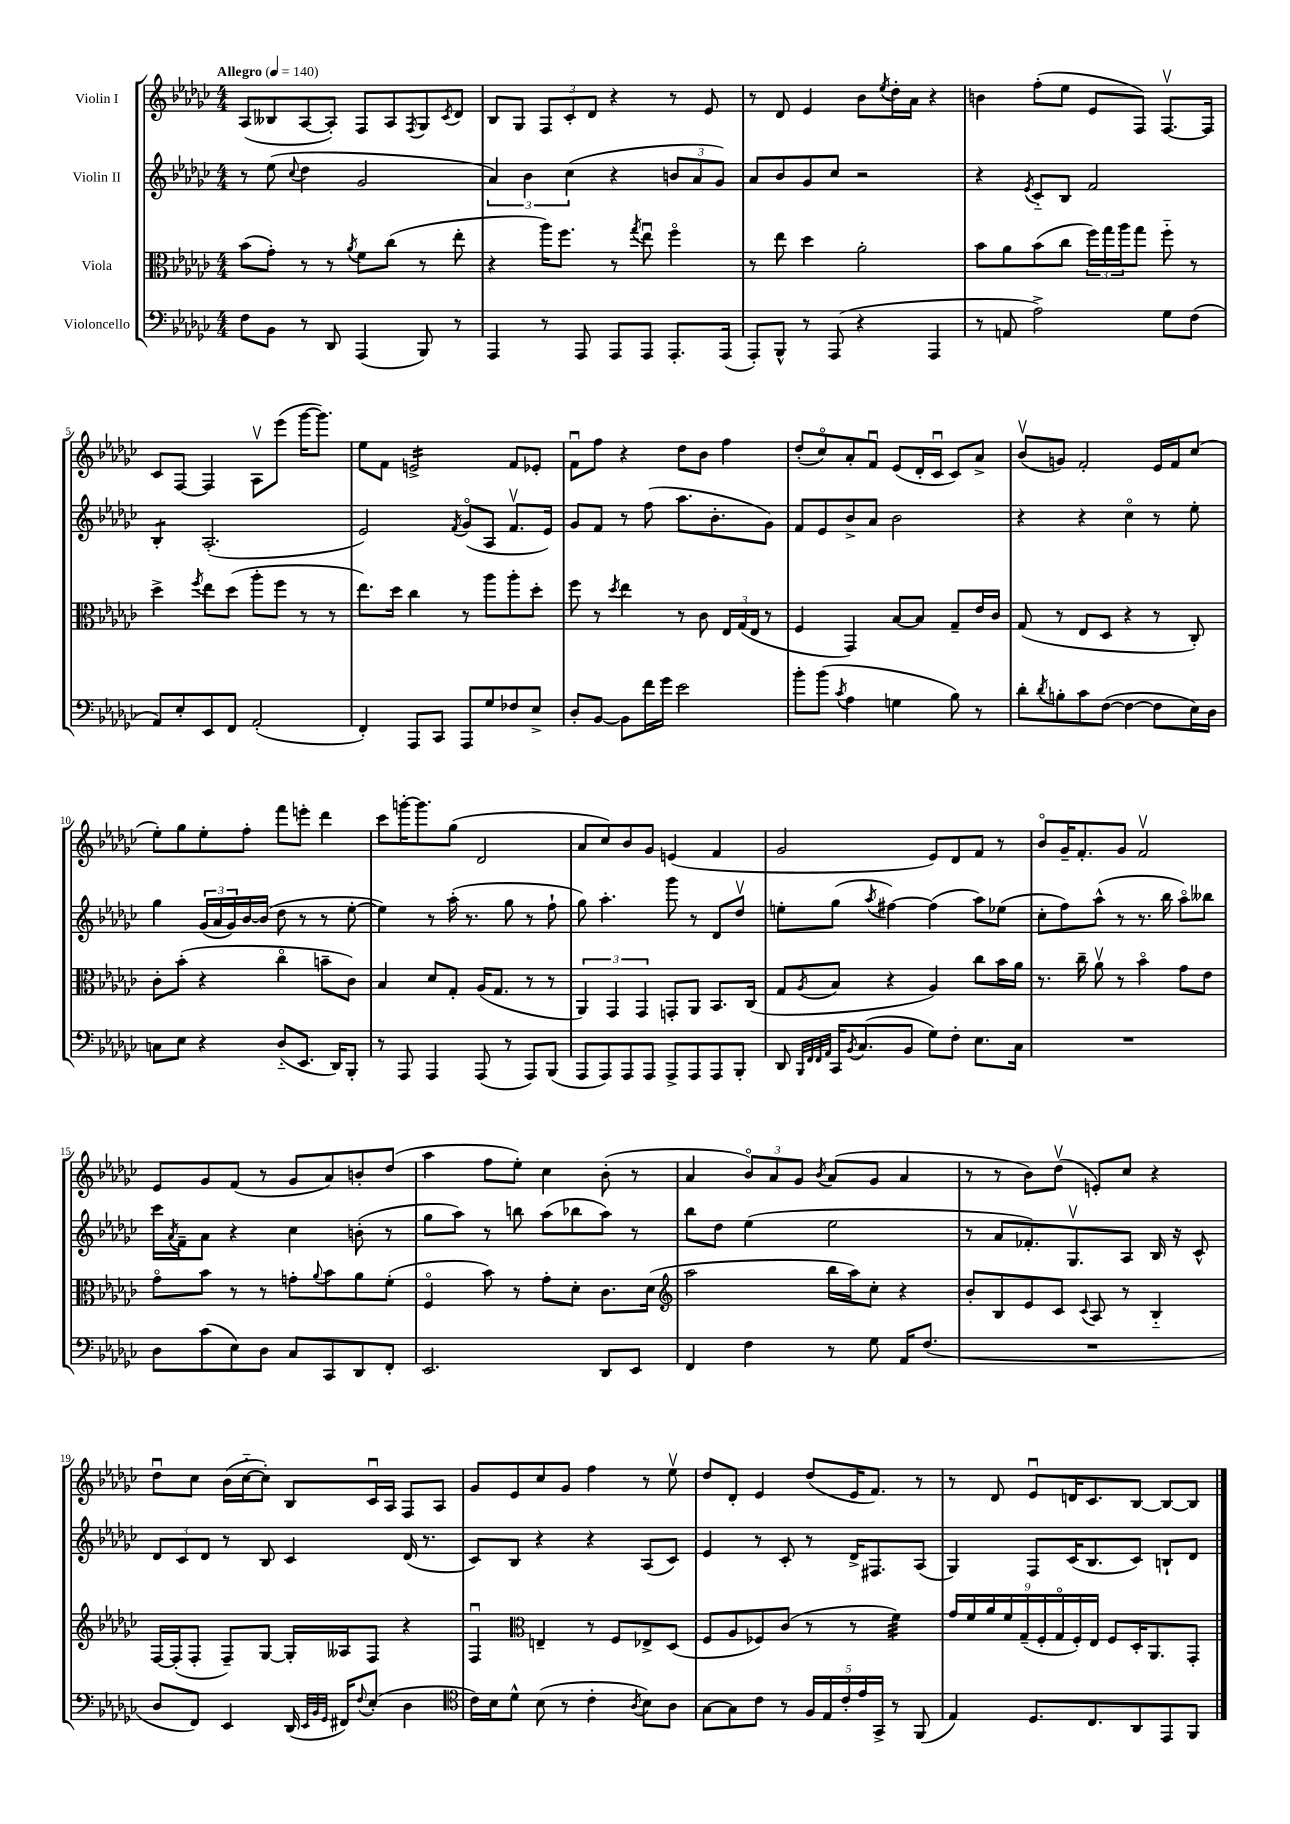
<<
\new StaffGroup <<
\new Staff = "s0" \with { instrumentName = "Violin I" } {
    \clef treble \key ges \major \numericTimeSignature \time 4/4 \tempo "Allegro" 4 = 140
    aes8( beses8 aes8~ aes8-.) f8 aes8 \acciaccatura { f8 } ges8 \acciaccatura { ces'8 } des'8 |
    bes8 ges8 \tuplet 3/2 { f8 ces'8-. des'8 } r4 r8 ees'8 |
    r8 des'8 ees'4 bes'8 \acciaccatura { ees''8 } des''16-. aes'16 r4 |
    b'4 f''8-.( ees''8 ees'8 f8) f8.~\upbow f16 |
    ces'8 f8~ f4 aes8\upbow ees'''8( ges'''16~ ges'''8.) |
    ees''8 f'8 e'2:16-> f'8 ees'8-. |
    f'8\downbow f''8 r4 des''8 bes'8 f''4 |
    des''8-.( ces''8\flageolet) aes'8-. f'8\downbow ees'8( des'16-. ces'16\downbow ces'8) aes'8-> |
    bes'8\upbow( g'8) f'2-. ees'16 f'16 ces''8( |
    ees''8-.) ges''8 ees''8-. f''8-. f'''8 e'''8-. des'''4 |
    ces'''8 g'''16~-. g'''8. ges''8( des'2 |
    aes'8 ces''8) bes'8 ges'8 e'4( f'4 |
    ges'2 ees'8) des'8 f'8 r8 |
    bes'8\flageolet ges'16-- f'8.-. ges'8 f'2\upbow |
    ees'8 ges'8 f'8( r8 ges'8 aes'8) b'8-. des''8( |
    aes''4 f''8 ees''8-.) ces''4 bes'8-.( r8 |
    aes'4 \tuplet 3/2 { bes'8\flageolet) aes'8 ges'8 } \acciaccatura { bes'8 } aes'8( ges'8 aes'4 |
    r8 r8 bes'8) des''8\upbow( e'8-.) ces''8 r4 |
    des''8\downbow ces''8 bes'16( ces''16~-_ ces''8-.) bes8 ces'16\downbow aes16 f8 aes8 |
    ges'8 ees'8 ces''8 ges'8 f''4 r8 ees''8\upbow |
    des''8 des'8-. ees'4 des''8( ees'16 f'8.) r8 |
    r8 des'8 ees'8\downbow d'16 ces'8. bes8~ bes8~ bes8 \bar "|." |
}
\new Staff = "s1" \with { instrumentName = "Violin II" } {
    \clef treble \key ges \major \numericTimeSignature \time 4/4
    r8 ees''8( \appoggiatura { ces''8 } des''4 ges'2 |
    \tuplet 3/2 { aes'4) bes'4 ces''4( } r4 \tuplet 3/2 { b'8 aes'8 ges'8) } |
    aes'8 bes'8 ges'8 ces''8 r2 |
    r4 \acciaccatura { ees'8 } ces'8-_ bes8 f'2 |
    bes4:8-. aes2.-.( |
    ees'2) \acciaccatura { f'8 } ges'8\flageolet( aes8 f'8.\upbow ees'16) |
    ges'8 f'8 r8 f''8( aes''8. bes'8.-. ges'8) |
    f'8 ees'8 bes'8-> aes'8 bes'2 |
    r4 r4 ces''4\flageolet r8 ees''8-. |
    ges''4 \tuplet 3/2 { ges'16( aes'16 ges'16) } bes'16~ bes'16( des''8 r8 r8 ees''8~-. |
    ees''4) r8 aes''16-.( r8. ges''8 r8 f''8-! |
    ges''8) aes''4.-. ges'''8 r8 des'8 des''8\upbow |
    e''8-. ges''8( \acciaccatura { aes''8 } fis''4~) fis''4( aes''8) ees''8( |
    ces''8-. f''8) aes''8-^( r8 r8. bes''16 aes''8\flageolet) beses''8 |
    ces'''16 \acciaccatura { aes'8 } f'16-- aes'8 r4 ces''4 b'8-.( r8 |
    ges''8 aes''8) r8 b''8 aes''8( bes''8 aes''8) r8 |
    bes''8 des''8 ees''4( ees''2 |
    r8 aes'8 fes'8.-.) ges8.\upbow aes8 bes16 r16 ces'8-^ |
    \tuplet 3/2 { des'8 ces'8 des'8 } r8 bes8 ces'4 des'16( r8. |
    ces'8) bes8 r4 r4 aes8( ces'8) |
    ees'4 r8 ces'8-. r8 des'16-> fis8. aes8( |
    ges4) f8 ces'16( bes8. ces'8) b8-! des'8 \bar "|." |
}
\new Staff = "s2" \with { instrumentName = "Viola" } {
    \clef alto \key ges \major \numericTimeSignature \time 4/4
    bes'8( ges'8-.) r8 r8 \acciaccatura { aes'8 } f'8 ces''8( r8 ees''8-. |
    r4 aes''16) f''8. r8 \acciaccatura { ges''8 } ees''8\downbow f''4\flageolet |
    r8 ees''8 des''4 aes'2-. |
    bes'8 aes'8 bes'8( ces''8 \tuplet 3/2 { f''16) ges''16 aes''16 } ges''8 f''8-_ r8 |
    des''4-> \acciaccatura { f''8 } ees''8 des''8( aes''8-. f''8 r8 r8 |
    ees''8.) des''16 ces''4 r8 aes''8 aes''8-. des''8-. |
    f''8 r8 \acciaccatura { des''8 } ees''4 r8 ces'8 \tuplet 3/2 { ees16 ges16( ees16 } r8 |
    f4 ges,4) bes8~ bes8 ges8-- ees'16 ces'16 |
    ges8( r8 ees8 des8 r4 r8 ces8-.) |
    ces'8-. bes'8-.( r4 ces''4\flageolet b'8-- ces'8) |
    bes4 des'8 ges8-. aes16( ges8. r8 r8 |
    \tuplet 3/2 { aes,4) ges,4 ges,4 } g,8-. aes,8 bes,8. ces16( |
    ges8 \acciaccatura { aes8 } bes8 r4 aes4) ces''8 bes'16 aes'16 |
    r8. ces''16-- aes'8\upbow r8 bes'4\flageolet ges'8 ees'8 |
    ges'8\flageolet bes'8 r8 r8 g'8-. \appoggiatura { aes'8 } bes'8 aes'8 f'8-.( |
    f4\flageolet bes'8) r8 ges'8-. des'8-. ces'8. des'16( |
    \clef treble aes''2 bes''16 aes''16) ces''8-. r4 |
    bes'8-. bes8 ees'8 ces'8 \appoggiatura { ces'8 } aes8 r8 bes4-_ |
    f16~ f16-.( f8-. f8--) ges8~ ges16-. aeses16 f8 r4 |
    f4\downbow \clef alto e4-- r8 f8 ees8-> des8( |
    f8 aes8 fes8) ces'8( r8 r8 f'4:32) |
    \tuplet 9/8 { ges'16 f'16 aes'16 f'16 ges16--( f16-. ges16\flageolet f16-.) ees16 } f8 des16-. aes,8. ges,8-. \bar "|." |
}
\new Staff = "s3" \with { instrumentName = "Violoncello" } {
    \clef bass \key ges \major \numericTimeSignature \time 4/4
    f8 bes,8 r8 des,8 aes,,4( bes,,8) r8 |
    aes,,4 r8 aes,,8 aes,,8 aes,,8 aes,,8.-. aes,,16( |
    aes,,8-.) bes,,8-^ r8 aes,,8( r4 aes,,4 |
    r8 a,8 aes2->) ges8 f8( |
    aes,8) ees8-. ees,8 f,8 aes,2-.( |
    f,4-.) aes,,8 ces,8 aes,,8 ges8 fes8 ees8-> |
    des8-. bes,8~ bes,8 f'16 ges'16 ees'2 |
    bes'8-. bes'8( \acciaccatura { ces'8 } aes4 g4 bes8) r8 |
    des'8-. \acciaccatura { des'8 } b8-. ces'8 f8~( f4~ f8 ees16) des16 |
    c8 ees8 r4 des8-_( ees,8. des,16) bes,,8-. |
    r8 aes,,8 aes,,4 aes,,8( r8 aes,,8) bes,,8( |
    aes,,8 aes,,8) aes,,8 aes,,8 aes,,8-> aes,,8 aes,,8 bes,,8-. |
    des,8 \grace { bes,,32 f,32 f,32 aes,32 } ces,16 \acciaccatura { bes,8 } ces8.( bes,8 ges8) f8-. ees8. ces16 |
    R1 |
    des8 ces'8( ees8) des8 ces8 ces,8 des,8 f,8-. |
    ees,2. des,8 ees,8 |
    f,4 f4 r8 ges8 aes,16 f8.( |
    R1 |
    des8 f,8) ees,4 des,16( \grace { ees,32 bes,32 ges,32 } fis,16) \appoggiatura { f8 } ees8-.( des4 |
    \clef tenor ces'16) bes16 des'8-^ bes8( r8 ces'4-. \acciaccatura { aes8 } bes8) aes8 |
    ges8~ ges8 ces'8 r8 \tuplet 5/4 { f16 ees16 ces'16-. ees'16 ges,16-> } r8 f,8( |
    ees4) des8. ces8. aes,8 ees,8 f,8 \bar "|." |
}
>>
>>
